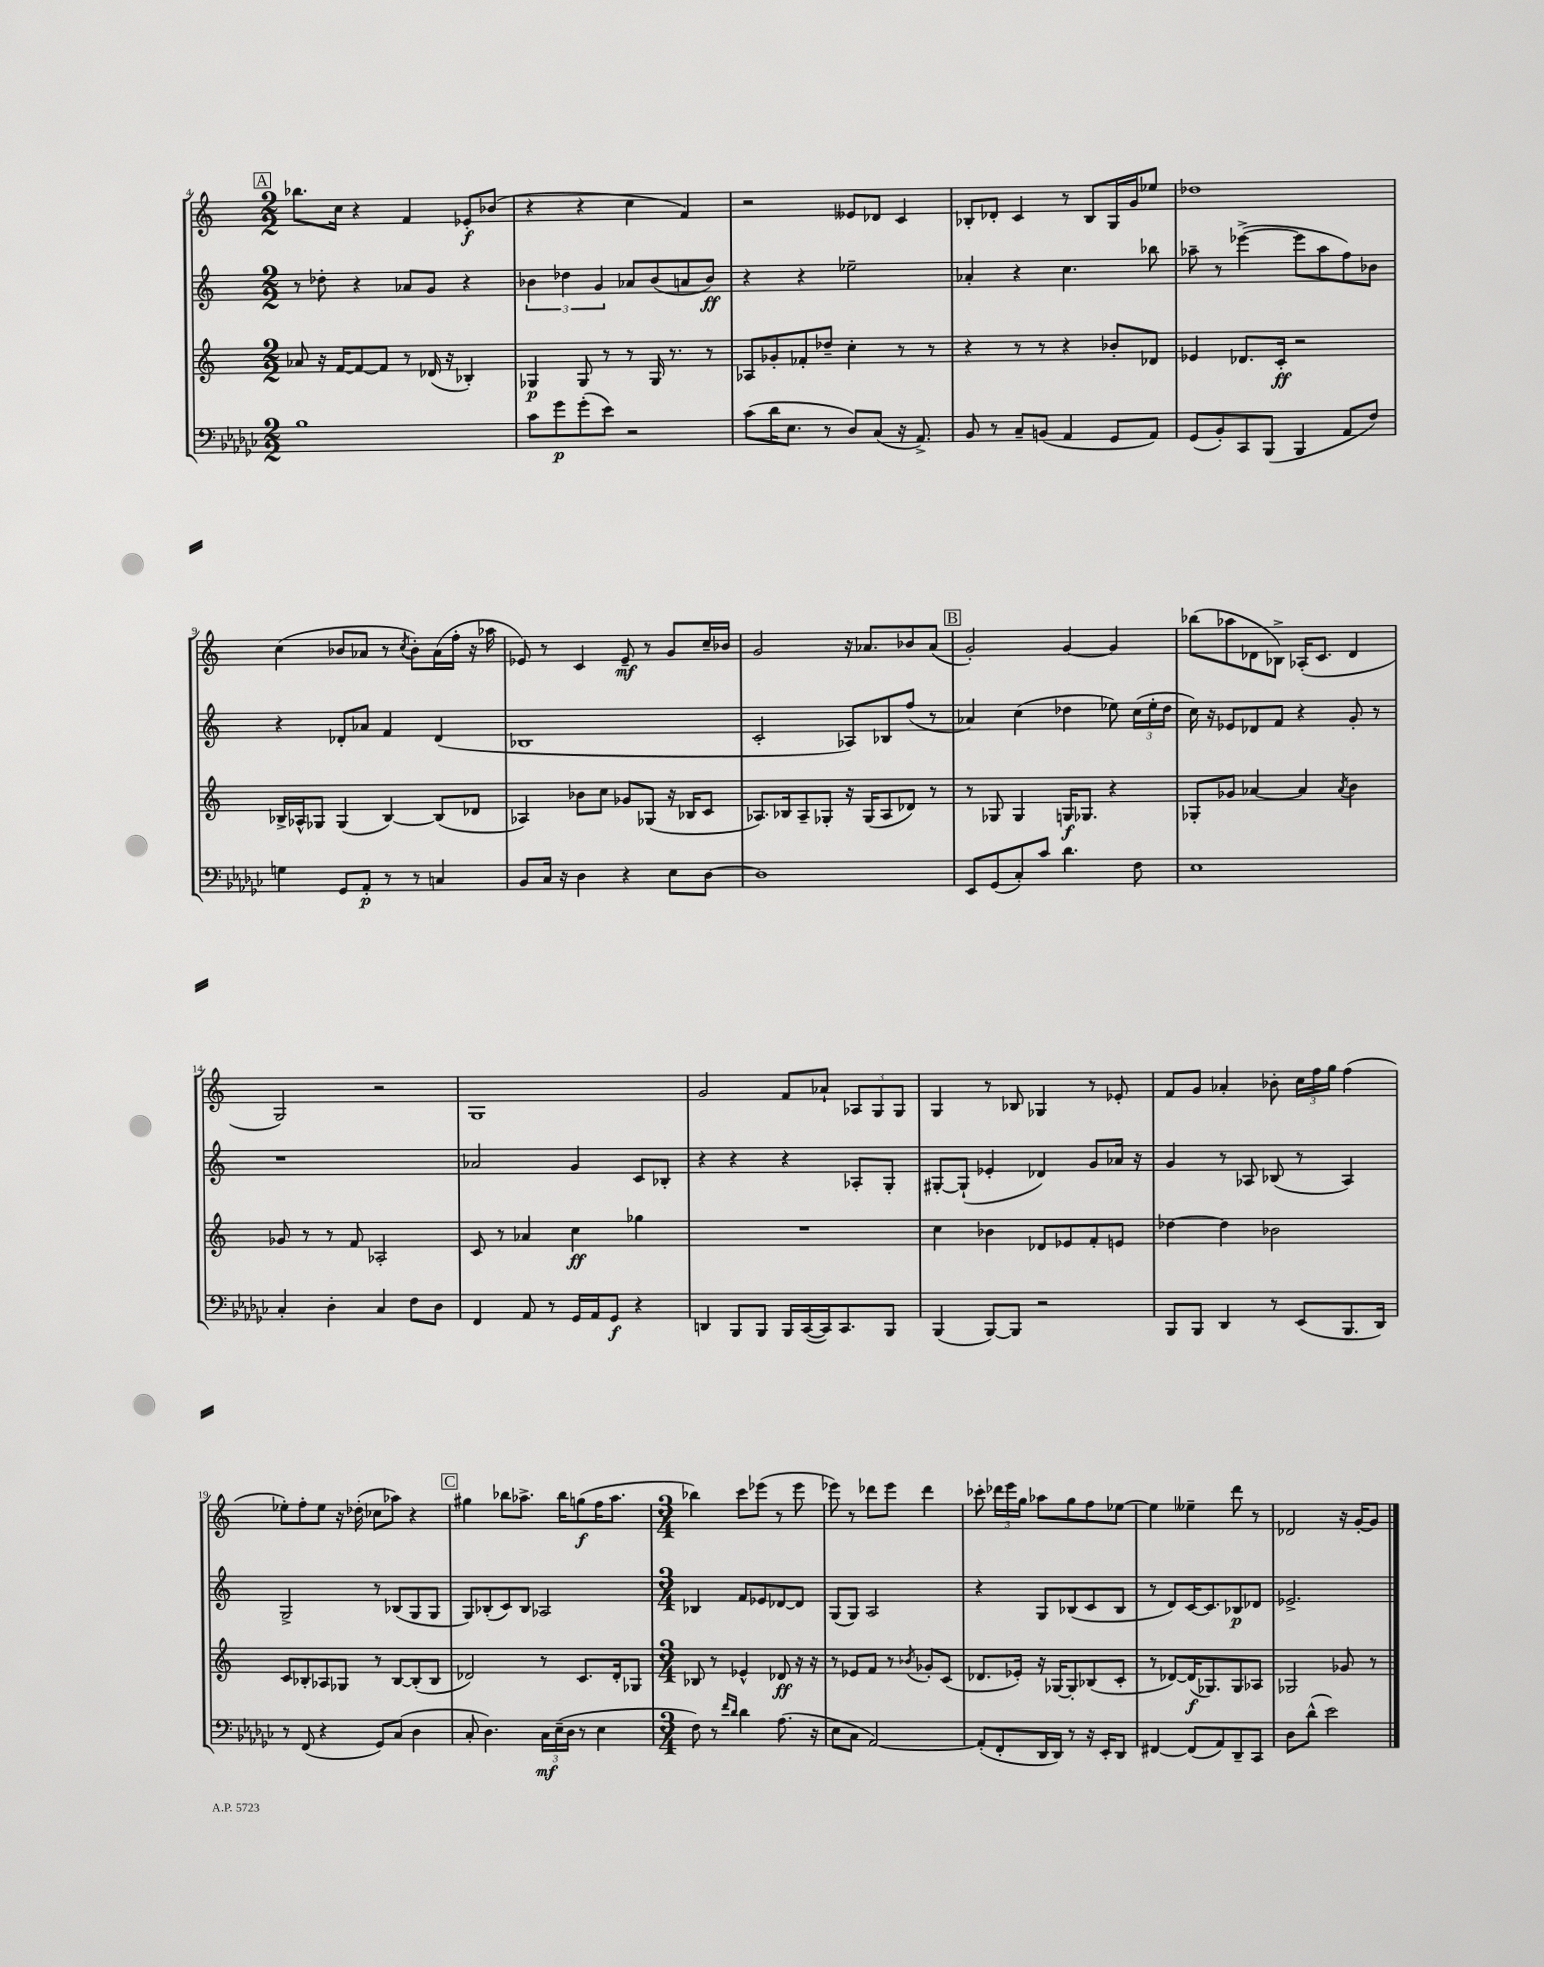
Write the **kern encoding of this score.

**kern	**kern	**kern	**kern
*staff4	*staff3	*staff2	*staff1
*clefF4	*clefG2	*clefG2	*clefG2
*k[b-e-a-d-g-c-]	*k[]	*k[]	*k[]
*M2/2	*M2/2	*M2/2	*M2/2
1B-	8a-	8r	8.bb-
.	16r	8dd-'	.
.	[16f	.	16cc
.	8f_	4r	4r
.	8f]	.	.
.	8r	8a-	4f
.	(16d-	8g	.
.	16r	.	.
.	4B-')	4r	8e-'
.	.	.	(8b-
=	=	=	=
8c-	4G-	6b-	4r
8g-	.	.	.
.	.	6dd-	.
(8g-'	8G-	.	4r
.	.	6g	.
8e-)	8r	.	.
2r	8r	8a-	4cc
.	16G-	(8b-	.
.	8.r	.	.
.	.	8a	4f)
.	8r	8b-)	.
=	=	=	=
(8c-	8A-	4r	2r
16d-	8g-'	.	.
8.E-	.	.	.
.	8f-'	4r	.
8r	8dd-~	.	.
8D-)	4cc'	2ee-~	8e--
(8C-	.	.	8d-
16r	8r	.	4c
8.AA-^)	.	.	.
.	8r	.	.
=	=	=	=
8BB-	4r	4a-'	8B-'
8r	.	.	8d-'
8C-~	8r	4r	4c
(8BB	8r	.	.
4AA-	4r	4.cc	8r
.	.	.	8B-
8GG-	8b-'	.	16G
.	.	.	16g
8AA-)	8d-	8bb-	8ee-
=	=	=	=
(8GG-	4e-	8aa-~	1dd-
8BB-')	.	8r	.
8CC-	8.d-	([4eee-^	.
(8BBB-	.	.	.
.	16c'	.	.
4BBB-	2r	8eee-]	.
.	.	8aa-	.
8AA-	.	8ff)	.
8F)	.	8b-	.
=	=	=	=
4G	16B-^	4r	(4cc
.	16A-^^	.	.
.	8G-	.	.
8GG-	(4G-	8d-'	8b-
8AA-'	.	8a-	8a-
8r	[4B-)	4f	8r
.	.	.	8qcc
8r	.	.	8b-')
4C	(8B-]	(4d-	(16a-
.	.	.	16ff'
.	8d-	.	16r
.	.	.	16aa-
=	=	=	=
8BB-	4A-)	1B-	8e-)
16C-	.	.	8r
16r	.	.	.
4D-	8b-	.	4c
.	8cc	.	.
4r	8g-	.	8e-~
.	(8G-	.	8r
8E-	16r	.	8g
.	16B-	.	.
[8D-	8c	.	16cc~
.	.	.	16b-
=	=	=	=
1D-]	8.A-)	2c'	2g
.	16B-	.	.
.	8A-~	.	.
.	8G-'	.	.
.	16r	8A-)	16r
.	(16G-	.	8.a-
.	8A-	8B-	.
.	8d-)	(8ff	8b-
.	8r	8r	(8a-
=	=	=	=
8EE-	8r	4a-)	2g')
(8GG-	8G-	.	.
8C-')	4G-	(4cc	.
8c-	.	.	.
4.d-	16G	4dd-	[4g
.	8.G-	.	.
.	4r	8ee-)	4g]
8F	.	(24cc	.
.	.	24ee-'	.
.	.	24dd-	.
=	=	=	=
1E-	8G-'	16cc)	(8bb-
.	.	16r	.
.	8g-	8e-	8aa-
.	[4a-	8d-	8d-
.	.	8f	8B-^)
.	4a-]	4r	(16A-'
.	.	.	8.c
.	8qa-	.	.
.	4b	8g'	4d-
.	.	8r	.
=	=	=	=
4C-'	8g-	1r	2G)
.	8r	.	.
4D-'	8r	.	.
.	8f	.	.
4C-	2A-'	.	2r
8F	.	.	.
8D-	.	.	.
=	=	=	=
4FF	8c	2a-	1G
.	8r	.	.
8AA-	4a-	.	.
8r	.	.	.
16GG-	4cc	4g	.
16AA-	.	.	.
8GG-	.	.	.
4r	4gg-	8c	.
.	.	8B-'	.
=	=	=	=
4DD	1r	4r	2g
8BBB-	.	4r	.
8BBB-	.	.	.
16BBB-	.	4r	8f
([16CC-	.	.	.
16CC-])	.	.	8a-`
8.CC-	.	.	.
.	.	8A-'	12A-
.	.	.	12G
8BBB-	.	8G'	.
.	.	.	12G
=	=	=	=
(4BBB-	4cc	[8G#'	4G
.	.	(8G#`]	.
[8BBB-)	4b-	4e-'	8r
8BBB-]	.	.	8B-
2r	8d-	4d-)	4G-
.	8e-	.	.
.	8f'	8g	8r
.	8e	16a-	8e-'
.	.	16r	.
=	=	=	=
8BBB-	[4dd-	4g	8f
8BBB-	.	.	8g
4DD-	4dd-]	8r	4a-'
.	.	8A-	.
8r	2b-	(8B-	8b-'
(8EE-	.	8r	24cc
.	.	.	24ff
.	.	.	24gg
8.BBB-	.	4A-)	(4ff
16DD-)	.	.	.
=	=	=	=
8r	8c	2G^	8ee-')
(8FF	8B-'	.	8ff'
4r	8A-	.	8ee-
.	8G-	.	16r
.	.	.	(16dd-'
8GG-)	8r	8r	8cc-
(8C-	[8B-	(8B-	8aa-)
4D-	(8B-']	8G	4r
.	8B-	8G	.
=	=	=	=
8C-'	2d-)	8G)	4gg#
4.D-)	.	(8B-'	.
.	.	8c)	8bb-
.	.	8B-	8.aa-^
24C-	8r	2A-	.
(24E-~	.	.	.
.	.	.	16bb-
24D-	.	.	.
8r	8.c	.	(8gg
4E-	.	.	16ff
.	16d-'	.	8.aa-
.	8G-	.	.
=	=	=	=
*M3/4	*M3/4	*M3/4	*M3/4
8F)	8B-	4B-	4bb-)
8r	8r	.	.
16qqf	.	.	.
16qqd-	.	.	.
4d-	4e-^^	8f	8ccc
.	.	8e-	(8eee-
(8.A-	8d-	[8d-	8r
.	16r	8d-]	8eee-
16r	16r	.	.
=	=	=	=
8E-	8r	(8G	8eee-)
8C-	8e-	8G)	8r
[2AA-)	8f	2A	8ddd-
.	8r	.	8eee-
.	8qb-	.	.
.	8g-'	.	4ddd-
.	(8c	.	.
=	=	=	=
(8AA-']	8.d-	4r	8ccc-'
8FF'	.	.	24ddd-
.	.	.	24eee
.	16e-')	.	.
.	.	.	24gg
16DD-	16r	8G	8aa-
16DD-)	[16G-	.	.
8r	8G-']	(8B-	8gg
16r	(8B-	8c	8ff
16EE-'	.	.	.
8DD-	8c'	8B-	[8ee-
=	=	=	=
[4FF#	8r	8r	4ee-]
.	[8d-)	8d)	.
(8FF#]	(16d-]	[16c	4ee--~
.	8.G-)	8.c]	.
8AA-)	.	.	.
8DD-~	8G-	8B-	8ddd
8CC-	8A-	8d-	8r
=	=	=	=
8D-	2G-	2.e-^	2d-
(8d-^^	.	.	.
2e-)	.	.	.
.	8g-	.	16r
.	.	.	[16g'
.	8r	.	8g]
==	==	==	==
*-	*-	*-	*-
